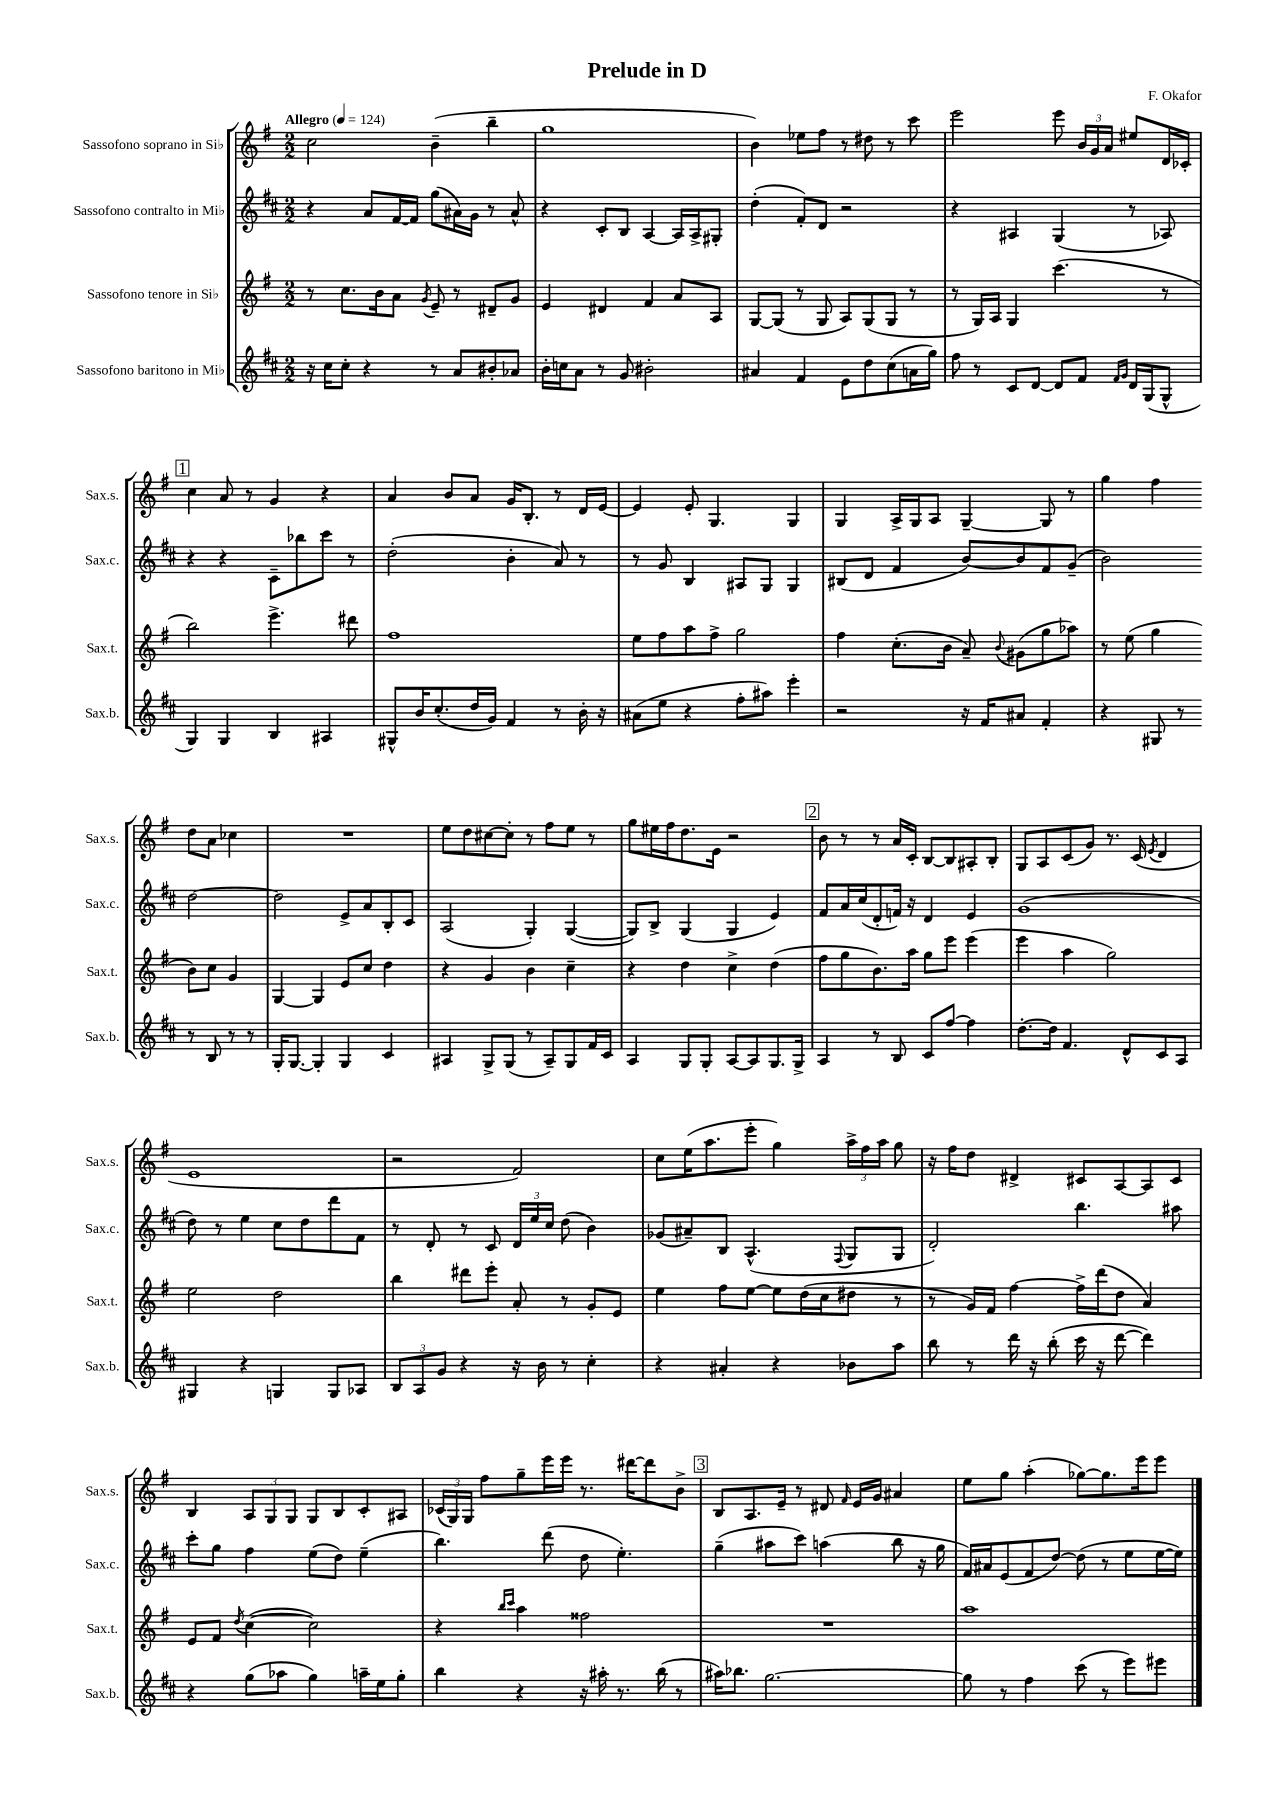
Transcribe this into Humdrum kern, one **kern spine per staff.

**kern	**kern	**kern	**kern
*part4	*part3	*part2	*part1
*staff4	*staff3	*staff2	*staff1
*I"Sassofono baritono in Mi♭	*I"Sassofono tenore in Si♭	*I"Sassofono contralto in Mi♭	*I"Sassofono soprano in Si♭
*I'Sax.b.	*I'Sax.t.	*I'Sax.c.	*I'Sax.s.
*clefG2	*clefG2	*clefG2	*clefG2
*k[f#c#]	*k[f#]	*k[f#c#]	*k[f#]
*M2/2	*M2/2	*M2/2	*M2/2
*MM124	*MM124	*MM124	*MM124
=1	=1	=1	=1
!	!	!	!LO:TX:a:B:t=Allegro
16r	8r	4r	2cc\
16cc#\KL	.	.	.
8cc#'\J	8.cc\L	.	.
4r	.	8a/L	.
.	16b\k	.	.
.	8a\J	[16f#/L	.
.	.	16f#/JJ]	.
.	8qg/	.	.
8r	8e~/	(8gg\L	(4b~\
8a/L	8r	16a#X\L)	.
.	.	16g\JJ	.
8b#X'/	8d#X~/L	8r	4bb~\
8a-X/J	8g/J	8a#^^/	.
=2	=2	=2	=2
16b'\LL	4e/	4r	1gg
16ccn\J	.	.	.
8a\J	.	.	.
8r	4d#X/	8c#'/L	.
8g/	.	8B/J	.
2b#X'\	4f#/	[4A/	.
.	8a/L	16A/LL]	.
.	.	16A^/J	.
.	8A/J	8G#X'/J	.
=3	=3	=3	=3
4a#X/	[8G/L	(4dd'\	4b\)
.	(8G/J]	.	.
4f#/	8r	8f#'/L)	8ee-X\L
.	8G/	8d/J	8ff#\J
8e\L	8A/L)	2r	8r
8dd\	(8G/	.	8dd#X\
(8cc#\	8G/J	.	8r
16an\L	8r	.	8ccc\
16gg\JJ)	.	.	.
=4	=4	=4	=4
8ff#\	8r	4r	2eee\
8r	16G/LL)	.	.
.	16A/JJ	.	.
8c#/L	4G/	4A#X/	.
[8d/J	.	.	.
8d/L]	(4.ccc\	(4G/	8eee\
8f#/J	.	.	24b/LL
.	.	.	24g/
.	.	.	24a/JJ
16qqf#/LL	.	.	.
16qqg/JJ	.	.	.
16d/LL	.	8r	8ee#X/L
(16G/J	.	.	.
8G^^/J	8r	8A-X/)	16d/L
.	.	.	16c-X'/JJ
!!LO:LB:g=z
!!LO:REH:place=s1:t=1
=5	=5	=5	=5
4G/)	2bb\)	4r	4cc\
4G/	.	4r	8a/
.	.	.	8r
4B/	4.eee^\	8c#~\L	4g/
.	.	8bb-X\	.
4A#X/	.	8ccc#\J	4r
.	8ddd#X\	8r	.
=6	=6	=6	=6
8G#X^^/L	1ff#	(2dd'\	4a/
16b/K	.	.	.
(8.cc#'/	.	.	.
.	.	.	8b/L
16dd/L	.	.	8a/J
16g/JJ)	.	.	.
4f#/	.	4b'\	16g/KL
.	.	.	8.B'/J
8r	.	8a/)	8r
16b'\	.	8r	16d/LL
16r	.	.	[16e/JJ
=7	=7	=7	=7
(8a#X\L	8ee\L	8r	4e/]
8ee\J	8ff#\	8g/	.
4r	8aa\	4B/	8e'/
.	8ff#^\J	.	4.G/
8ff#'\L	2gg\	8A#X/L	.
8aa#X\J)	.	8G/J	.
4eee'\	.	4G/	4G/
=8	=8	=8	=8
2r	4ff#\	(8B#X/L	4G/
.	.	8d/J	.
.	(8.cc'\L	4f#/	16A^/LL
.	.	.	16G/J
.	.	.	8A/J
.	16b\Jk	.	.
16r	8a~/)	[8b/L)	[4G~/
16f#/KL	.	.	.
.	8qqb/	.	.
8a#X/J	(8g#X\L	8b/]	.
4f#'/	8gg\	8f#/	8G/]
.	8aa-X\J)	(8g~/J	8r
=9	=9	=9	=9
4r	8r	2b\)	4gg\
.	(8ee\	.	.
8G#X/	4gg\	.	4ff#\
8r	.	.	.
8r	8b\L)	[2dd\	8dd\L
8B/	8cc\J	.	8a\J
8r	4g/	.	4cc-X\
8r	.	.	.
!!LO:LB:g=z
=10	=10	=10	=10
16G'/KL	[4G/	2dd\]	1r
[8.G/J	.	.	.
4G'/]	4G/]	.	.
4G/	8e/L	8e^/L	.
.	8cc/J	8a/	.
4c#/	4dd\	8B'/	.
.	.	8c#/J	.
=11	=11	=11	=11
4A#X/	4r	(2A/	8ee\L
.	.	.	8dd\
8G^/L	4g/	.	[8cc#X\
(8G/J	.	.	8cc#'\J]
8r	4b\	4G'/)	8r
8A#~/L)	.	.	8ff#\L
8G/	4cc~\	([4G/	8ee\J
16f#/L	.	.	8r
16c#/JJ	.	.	.
=12	=12	=12	=12
4A/	4r	8G/L])	8gg\L
.	.	8B^/J	16ee#X\L
.	.	.	16ff#\J
8G/L	4dd\	(4G/	8.dd\
8G'/J	.	.	.
.	.	.	16e\Jk
[8A/L	4cc^\	4G/	2r
8A/]	.	.	.
8.G/	(4dd\	4e/)	.
16G^/Jk	.	.	.
!!LO:REH:place=s1:t=2
=13	=13	=13	=13
4A/	8ff#\L	8f#/L	8b\
.	8gg\	16a/L	8r
.	.	(16cc#/J	.
8r	8.b\)	8d'/	8r
8B/	.	16fn/Jk)	16a/LL
.	16aa\Jk	16r	16c'/JJ
8c#/L	8gg\L	4d/	[8B/L
[8ff#/J	8eee\J	.	8B/]
4ff#\]	(4eee\	4e/	8A#X'/
.	.	.	8B'/J
=14	=14	=14	=14
[8.dd'\L	4eee\	(1g	8G/L
.	.	.	8A/
16dd\Jk]	.	.	.
4.f#/	4aa\	.	(8c/
.	.	.	8g/J)
.	2gg\)	.	8.r
8d^^/L	.	.	.
.	.	.	(16c/
.	.	.	8qe/
8c#/	.	.	4d/
8A/J	.	.	.
!!LO:LB:g=z
=15	=15	=15	=15
4G#X/	2ee\	8dd\)	1e
.	.	8r	.
4r	.	4ee\	.
4Gn/	2dd\	8cc#\L	.
.	.	8dd\	.
8G/L	.	8ddd\	.
8A-X/J	.	8f#\J	.
=16	=16	=16	=16
12B/L	4bb\	8r	2r
12A/	.	.	.
.	.	8d'/	.
12g/J	.	.	.
4r	8ddd#X\L	8r	.
.	8eee'\J	8c#/	.
16r	8a'/	24d/LL	2f#/)
.	.	24ee/	.
16b\	.	.	.
.	.	24cc#/JJ	.
8r	8r	(8dd\	.
4cc#'\	8g'/L	4b\)	.
.	8e/J	.	.
=17	=17	=17	=17
4r	4ee\	(8g-X/L	8cc\L
.	.	8a#X~/)	(16ee\K
.	.	.	8.aa\
4a#X'/	8ff#\L	8B/J	.
.	[8ee\J	(4.A^^/	8eee'\J
4r	8ee\L]	.	4gg\)
.	(16dd\L	.	.
.	16cc\J	.	.
.	.	8qqF#/	.
8b-X\L	8dd#X\J	8G/L	24aa^\LL
.	.	.	24ff#\
.	.	.	24aa\JJ
8aa\J	8r	8G/J	8gg\
=18	=18	=18	=18
8bb\	8r	2d'/)	16r
.	.	.	16ff#\KL
8r	16g/LL)	.	8dd\J
.	16f#/JJ	.	.
16ddd\	[4ff#\	.	4d#X^/
16r	.	.	.
(8bb'\	.	.	.
16ccc#\	16ff#^\LL]	4.bb\	8c#X/L
16r	(16ddd\J	.	.
[8ddd\	8dd\J	.	[8A/
4ddd\])	4a/)	.	8A/]
.	.	8aa#X\	8c#/J
!!LO:LB:g=z
=19	=19	=19	=19
4r	8e/L	8ccc#'\L	4B/
.	8f#/J	8gg\J	.
.	8qdd/	.	.
(8gg\L	([4cc\	4ff#\	12A/L
.	.	.	12G/
8aa-X\J	.	.	.
.	.	.	12G/J
4gg\)	2cc\])	(8ee\L	8G/L
.	.	8dd\J)	8B/
16aan~\LL	.	(4ee~\	8c'/
16ee\J	.	.	.
8gg'\J	.	.	8A#X/J
=20	=20	=20	=20
4bb\	4r	4.bb\)	(24c-X/LL
.	.	.	24G/)
.	.	.	24G/JJ
.	.	.	8ff#\L
.	16qqbb/LL	.	.
.	16qqccc/JJ	.	.
4r	4aa\	.	8gg~\
.	.	(8ddd\	16eee\L
.	.	.	16eee\JJ
16r	2ff##X\	8dd\	8.r
16aa#X'\	.	.	.
8.r	.	4.ee'\)	.
.	.	.	[16ddd#X\KL
.	.	.	8ddd#\]
(16bb\	.	.	.
8r	.	.	8b^\J
!!LO:REH:place=s1:t=3
=21	=21	=21	=21
16aa#X\KL)	1r	(4gg~\	8B/L
8.bb-X\J	.	.	.
.	.	.	8.A/
[2.gg\	.	8aa#X\L	.
.	.	.	16e~/Jk
.	.	8ccc#\J)	8r
.	.	(4aan\	8d#X/
.	.	.	16qqf#/
.	.	.	16e/LL
.	.	.	16g/JJ
.	.	8bb\	4a#X/
.	.	16r	.
.	.	16gg\	.
=22	=22	=22	=22
8gg\]	1aa	16f#/LL)	8ee\L
.	.	16a#X/J	.
8r	.	(8e/	8gg\J
4ff#\	.	8f#/	(4aa'\
.	.	[8dd/J)	.
(8ccc#\	.	(8dd\]	[8gg-X\L)
8r	.	8r	8.gg-\]
8eee\L)	.	8ee\L	.
.	.	.	16eee\k
8eee#X\J	.	[16ee\L	8eee\J
.	.	16ee\JJ])	.
==	==	==	==
*-	*-	*-	*-
